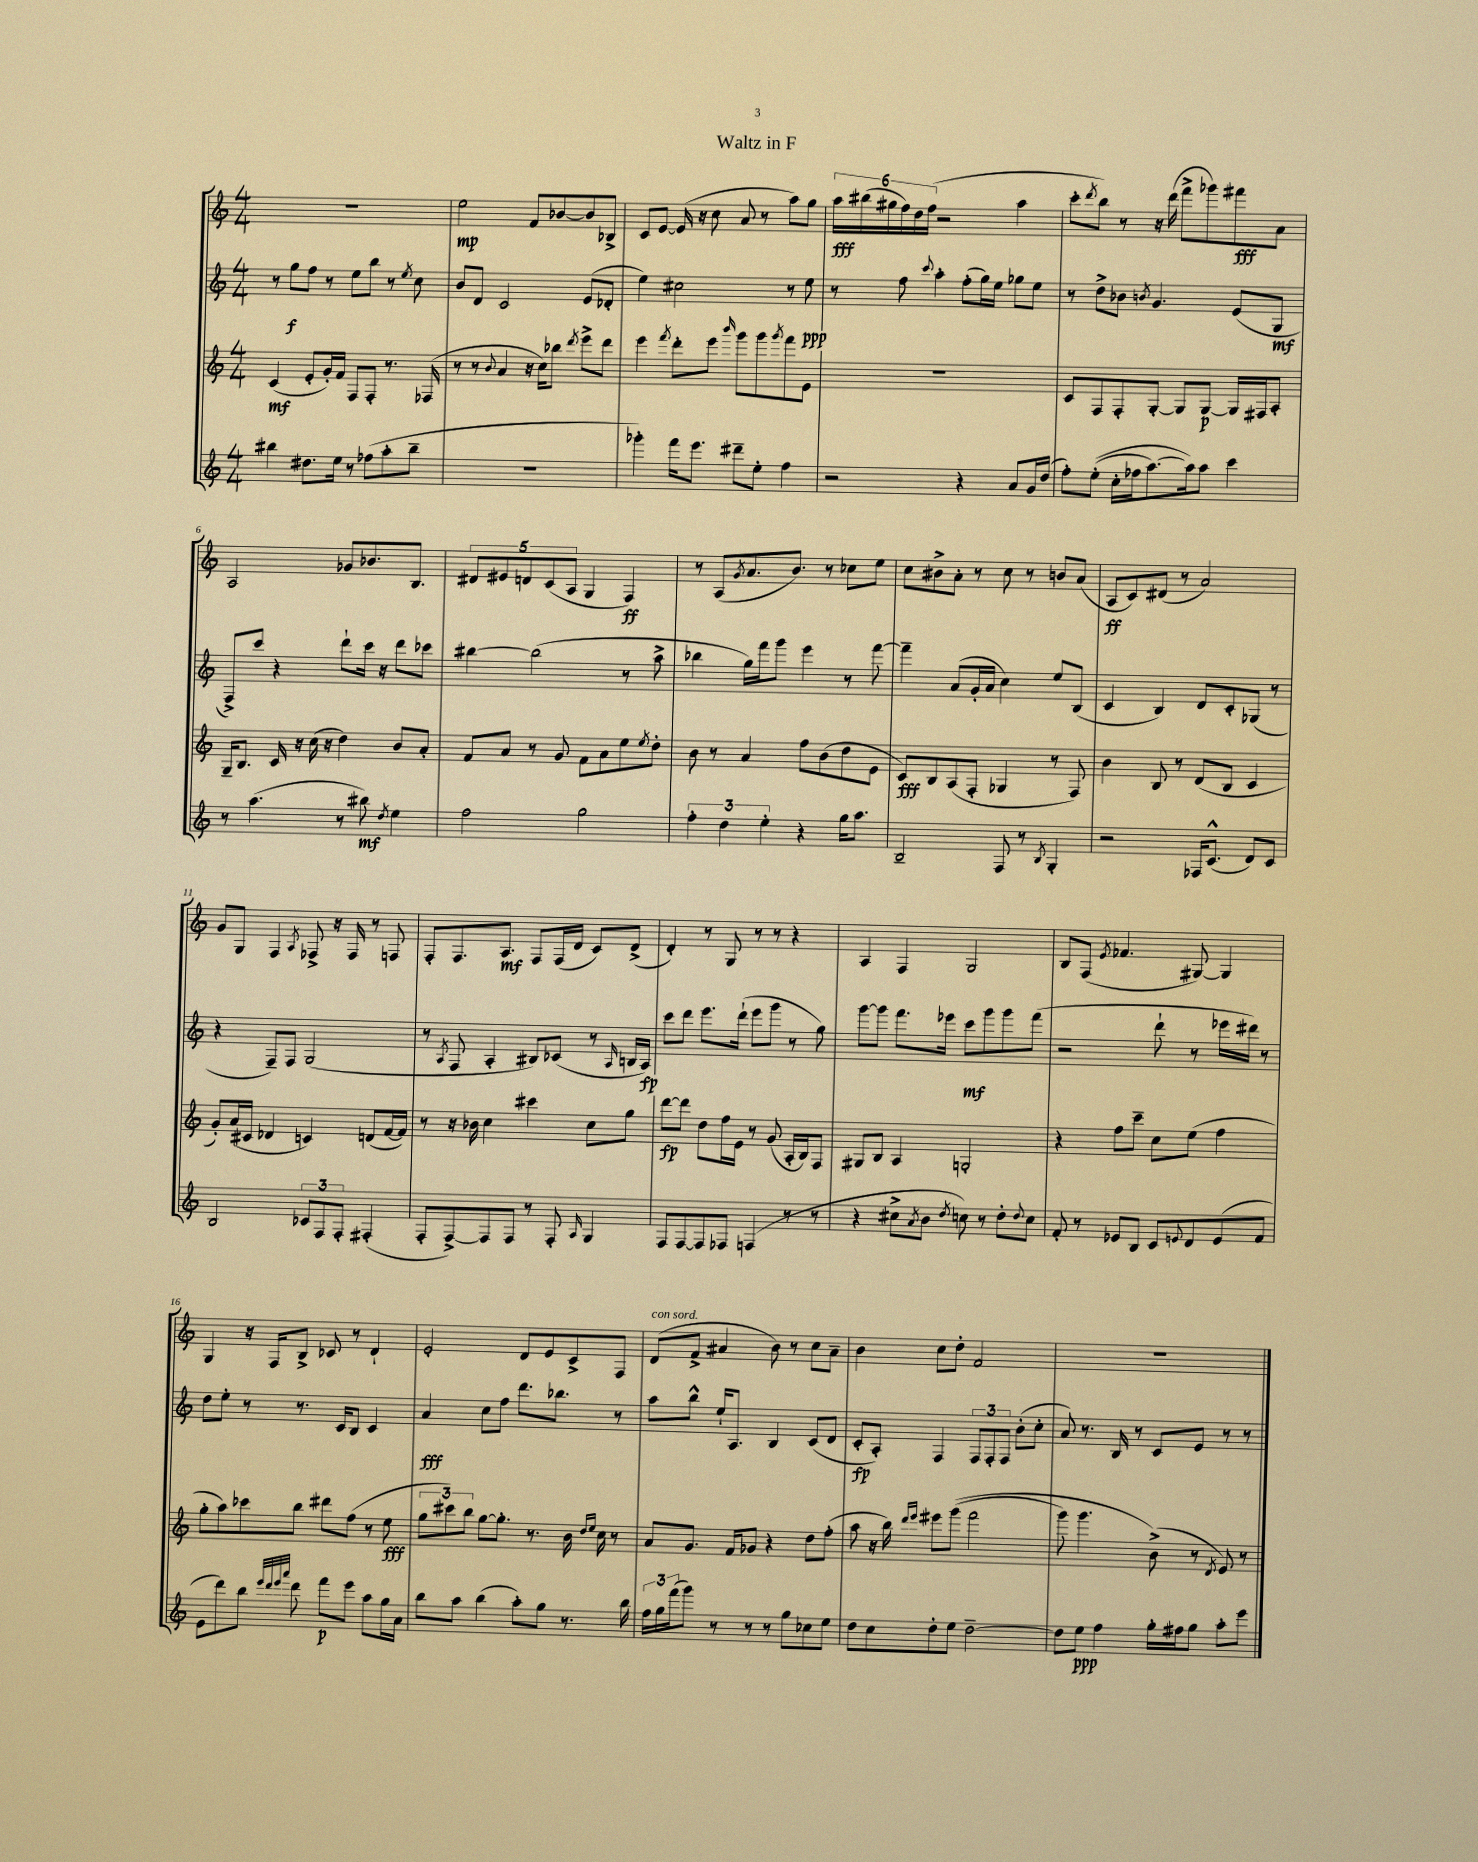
\header { title = "Waltz in F" }
<<
\new StaffGroup <<
\new Staff = "s0" {
    \clef treble \key c \major \numericTimeSignature \time 4/4
    R1 |
    e''2\mp f'8 bes'8~ bes'8 bes8-> |
    c'8 e'8~ e'16( r16 c''8 a'8 r8 a''8) g''8 |
    \tuplet 6/4 { a''16\fff bis''16( gis''16 f''16) d''16 f''16( } r2 a''4 |
    c'''8-. \acciaccatura { d'''8 } b''8) r8 r16 d'''16( f'''8-> ges'''8) fis'''8\fff a'8 |
    a2 ges'8 bes'8. b8. |
    \tuplet 5/4 { dis'8 eis'8 d'8 c'8( a8 } g4 f4\ff) |
    r8 a8( \acciaccatura { g'8 } a'8. b'8.) r8 ces''8 e''8 |
    c''8 bis'8-> a'8-. r8 c''8 r8 b'8 a'8( |
    a8\ff c'8) dis'8( r8 a'2) |
    g'8 g8 f4 \acciaccatura { a8 } fes8-> r16 fes16 r8 f8 |
    f8-. f8. a8.\mf f8 f16( d'16 c'8) d'8->( |
    d'4-.) r8 g8 r8 r8 r4 |
    a4 f4 g2 |
    b8 f8( \acciaccatura { e'8 } fes'4. gis8~) gis4 |
    g4 r16 f16 b8-> ces'8 r8 d'4-! |
    e'2-. d'8 e'8 c'8-> f8 |
    d'8^\markup { \italic "con sord." }( f'8-> ais'4 b'8) r8 c''8 ais'8-- |
    b'4 c''8 d''8-. f'2 |
    R1 \bar "|." |
}
\new Staff = "s1" {
    \clef treble \key c \major \numericTimeSignature \time 4/4
    r8 g''8\f f''8 r8 e''8 b''8 r8 \acciaccatura { e''8 } c''8 |
    b'8 d'8 c'2 e'8( des'8-. |
    e''4) cis''2 r8 e''8\ppp |
    r8 f''8 \appoggiatura { c'''8 } a''4-. f''8-.( g''16) e''16 ges''8 e''8 |
    r8 d''8-> bes'8 \acciaccatura { b'8 } g'4. e'8( g8\mf |
    f8->) c'''8 r4 d'''8-! c'''16 r16 d'''8 ces'''8 |
    bis''4~ bis''2( r8 a''8-> |
    bes''4 g''16) f'''16 g'''8 e'''4 r8 f'''8~ |
    f'''4-- a'8( g'16-. a'16 c''4) e''8 b8( |
    c'4 b4) d'8 c'8-. ges8( r8 |
    r4 f8--) f8 g2( |
    r8 \acciaccatura { a8 } f8 a4-. bis8) ces'8( r8 \grace { a16 } b16 a16\fp) |
    c'''8 d'''8 e'''8. d'''16-!( e'''8 g'''8 r8 g''8) |
    g'''8~ g'''8 f'''8. ees'''16 c'''8\mf g'''8 g'''8 f'''8( |
    r2 d'''8-! r8 ees'''16 dis'''16) r8 |
    d''8 e''8-. r8 r8. c'16 b8 c'4 |
    a'4\fff c''8 f''8 d'''8. bes''8. r8 |
    a''8 b''8-^ e''16-! a8. b4 c'8( d'8 |
    c'8-.\fp a8-.) f4 \tuplet 3/2 { f8 f8-. f8 } b'8-.( c''8-. |
    a'8) r8. b16 r8 c'8 e'8 r8 r8 \bar "|." |
}
\new Staff = "s2" {
    \clef treble \key c \major \numericTimeSignature \time 4/4
    c'4\mf( e'8-. g'16-.) f'16 f8 f8-. r8. fes16( |
    r8 r8 \appoggiatura { b'8 } a'4 r16 c''16) bes''8 \acciaccatura { d'''8 } e'''8-> d'''8 |
    e'''4 \acciaccatura { f'''8 } d'''8-. e'''8 \grace { b'''16 } g'''8 g'''8 \acciaccatura { g'''8 } f'''8 e'8 |
    R1 |
    c'8 f8 f8-. g8~-. g8 g8~\p g16 fis16 a8-. |
    g16-- b8. c'16 r16 c''16( r16 d''4) b'8 a'8-. |
    f'8 a'8 r8 g'8 f'8 a'8 e''8 \acciaccatura { e''8 } d''8-. |
    b'8 r8 a'4 f''8 b'8( d''8 e'8 |
    c'8\fff) b8 a8( f8-. ges4 r8 f8) |
    b'4 b8 r8 d'8( b8 c'4 |
    g'8-.) a'16( cis'16 des'4 c'4) d'8( f'16~ f'16) |
    r8 r16 bes'16 c''4 cis'''4 c''8 g''8 |
    d'''8~\fp d'''8 d''8 f''16 e'16 r8 g'8( a16-. b16) f8 |
    gis8 b8 a4 g2-. |
    r4 f''8 c'''8-- c''8 e''8( f''4 |
    g''8-. a''8) ces'''8 b''8 dis'''8 f''8( r8 e''8\fff |
    \tuplet 3/2 { g''8 cis'''8) b''8 } g''8~ g''8.-. r8. b'16 \grace { d''16 e''16 } c''16 r8 |
    a'8 g'8. f'16 ges'8 r4 d''8 f''8-.( |
    a''8 r16 b''16) \grace { d'''16 e'''16 } eis'''8 g'''8(\( f'''2 |
    g'''8) g'''4. b'8->(\) r8 \acciaccatura { d'8 } e'8) r8 \bar "|." |
}
\new Staff = "s3" {
    \clef treble \key c \major \numericTimeSignature \time 4/4
    bis''4 dis''8. e''16 r8 fes''8( a''8-. bis''8-- |
    R1 |
    ges'''4-.) f'''16 e'''8. dis'''8-- e''8-. f''4 |
    r2 r4 a'8 g'16 d''16( |
    f''8-.) e''8-.(\( c''16-. fes''16 a''8.~) a''16\) a''8 c'''4 |
    r8 a''4.( r8 bis''8\mf) \acciaccatura { d''8 } e''4 |
    f''2 g''2 |
    \tuplet 3/2 { f''4-. d''4 e''4-. } r4 g''16 a''8. |
    b2-- f8 r8 \acciaccatura { b8 } g4-. |
    r2 fes16 c'8.-^( d'8) c'8 |
    b2 \tuplet 3/2 { ces'8 f8 f8-. } fis4-.( |
    f8-. f8~->) f8 f8 r8 f8-. \grace { a16 } g4 |
    f8 f8~ f8 fes8 f4( r8 r8 |
    r4 cis''8-> \acciaccatura { a'8 } b'8 \acciaccatura { d''8 } c''8) r8 d''8-. \appoggiatura { d''8 } c''8 |
    f'8-. r8 ees'8 b8 c'8 \appoggiatura { e'8 } d'8 e'8( f'8 |
    e'8 d'''8) b''8 \grace { e'''32 d'''32 e'''32 a'''32 } d'''8 f'''8\p e'''8 a''8 g''16 a'16 |
    b''8 a''8 b''4( a''8-.) g''8 r8. b''16 |
    \tuplet 3/2 { f''16 g''16 f'''16( } g'''8) r8 r8 r8 g''8 ces''8 e''8 |
    d''8 c''8 d''8-. e''8 d''2~-- |
    d''8 e''8\ppp f''4 g''16-. fis''16 g''8 a''8-. e'''8 \bar "|." |
}
>>
>>
